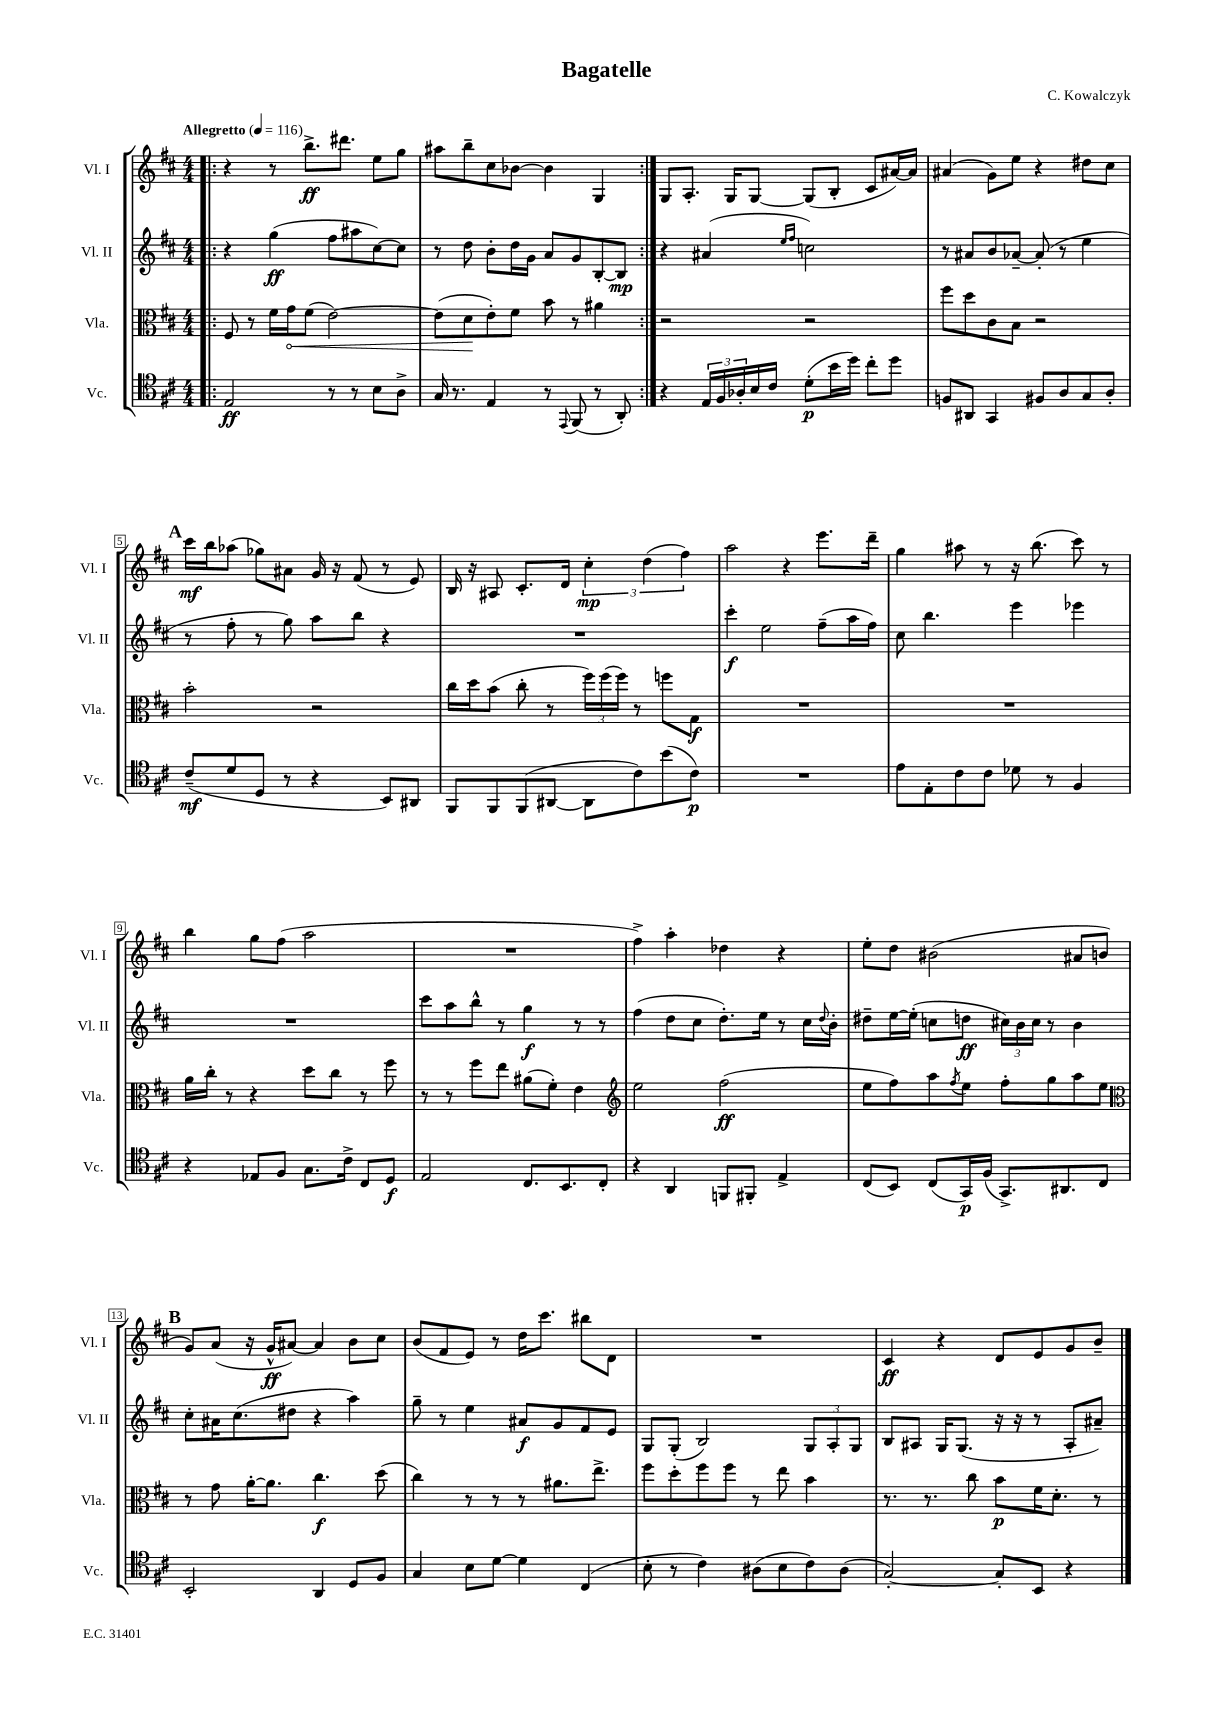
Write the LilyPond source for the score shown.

\header { title = "Bagatelle" composer = "C. Kowalczyk" }
<<
\new StaffGroup <<
\new Staff = "s0" \with { instrumentName = "Vl. I" shortInstrumentName = "Vl. I" } {
    \clef treble \key d \major \numericTimeSignature \time 4/4 \tempo "Allegretto" 4 = 116
    \repeat volta 2 { \bar ".|:" r4 r8 b''8.->\ff dis'''8. e''8 g''8 |
    ais''8 b''8-- cis''8 bes'8~ bes'4 g4 | }
    g8 a8.-. g16 g8~ g8( b8-. cis'8 ais'16~) ais'16 |
    ais'4( g'8) e''8 r4 dis''8 cis''8 |
    \mark \markup { \bold "A" } cis'''16\mf b''16 aes''8( ges''8) ais'8 g'16 r16 fis'8( r8 e'8) |
    b16 r16 ais8 cis'8.-. d'16 \tuplet 3/2 { cis''4-.\mp d''4( fis''4) } |
    a''2 r4 e'''8. d'''16-- |
    g''4 ais''8 r8 r16 b''8.( cis'''8) r8 |
    b''4 g''8 fis''8( a''2 |
    R1 |
    fis''4->) a''4-. des''4 r4 |
    e''8-. d''8 bis'2( ais'8 b'8 |
    \mark \markup { \bold "B" } g'8) a'8( r16 g'16-^\ff ais'8~) ais'4 b'8 cis''8 |
    b'8( fis'8 e'8) r8 d''16 cis'''8. bis''8 d'8 |
    R1 |
    cis'4\ff r4 d'8 e'8 g'8 b'8-- \bar "|." |
}
\new Staff = "s1" \with { instrumentName = "Vl. II" shortInstrumentName = "Vl. II" } {
    \clef treble \key d \major \numericTimeSignature \time 4/4
    \repeat volta 2 { \bar ".|:" r4 g''4\ff( fis''8 ais''8 cis''8~) cis''8 |
    r8 d''8 b'8-. d''16 g'16 a'8 g'8 b8~-. b8\mp | }
    r4 ais'4( \grace { e''16 fis''16 } c''2) |
    r8 ais'8 b'8 aes'8~-- aes'8-.( r8 e''4 |
    \mark \markup { \bold "A" } r8 fis''8-. r8 g''8) a''8 b''8 r4 |
    R1 |
    cis'''4-.\f e''2 fis''8--( a''16 fis''16) |
    cis''8 b''4. e'''4 ees'''4 |
    R1 |
    cis'''8 a''8 b''8-^ r8 g''4\f r8 r8 |
    fis''4( d''8 cis''8 d''8.-.) e''16 r8 cis''16 \appoggiatura { d''8 } b'16-. |
    dis''8-- e''16~ e''16-.( c''8 d''8\ff \tuplet 3/2 { cis''16) b'16 cis''16 } r8 b'4 |
    \mark \markup { \bold "B" } cis''8-. ais'16 cis''8.( dis''8 r4 a''4) |
    g''8-- r8 e''4 ais'8\f g'8 fis'8 e'8 |
    g8 g8-.( b2) \tuplet 3/2 { g8 a8-. g8 } |
    b8 ais8 g16 g8.( r16 r16 r8 ais8-. ais'8--) \bar "|." |
}
\new Staff = "s2" \with { instrumentName = "Vla." shortInstrumentName = "Vla." } {
    \clef alto \key d \major \numericTimeSignature \time 4/4
    \repeat volta 2 { \bar ".|:" fis8 r8 fis'16 \once \override Hairpin.circled-tip = ##t g'16\< fis'8( e'2~) |
    e'8( d'8\! e'8-.) fis'8 b'8 r8 ais'4 | }
    r2 r2 |
    fis''8 d''8 cis'8 b8 r2 |
    \mark \markup { \bold "A" } b'2-. r2 |
    cis''16 d''16 b'8( cis''8-. r8 \tuplet 3/2 { fis''16) fis''16( fis''16) } r8 f''8 g8\f |
    R1 |
    R1 |
    a'16 cis''16-. r8 r4 d''8 cis''8 r8 fis''8 |
    r8 r8 fis''8 e''8 ais'8( fis'8-.) e'4 |
    \clef treble e''2 fis''2\ff( |
    e''8 fis''8) a''8 \acciaccatura { fis''8 } e''8 fis''8-. g''8 a''8 e''8 |
    \mark \markup { \bold "B" } \clef alto r8 g'8 a'16~-. a'8. cis''4.\f d''8( |
    cis''4) r8 r8 r8 ais'8. e''8.-> |
    fis''8 d''8-. fis''8 fis''8 r8 e''8 b'4 |
    r8. r8. cis''8 b'8\p fis'16 d'8.-. r8 \bar "|." |
}
\new Staff = "s3" \with { instrumentName = "Vc." shortInstrumentName = "Vc." } {
    \clef tenor \key d \major \numericTimeSignature \time 4/4
    \repeat volta 2 { \bar ".|:" e2\ff r8 r8 b8 a8-> |
    g16 r8. e4 r8 \appoggiatura { e,8 } fis,8( r8 a,8-.) | }
    r4 \tuplet 3/2 { e16 fis16 aes16-. } b16 cis'16 d'8-.\p( b'16 d''16) cis''8-. d''8 |
    f8 ais,8 g,4 fis8 a8 g8 a8-. |
    \mark \markup { \bold "A" } cis'8--\mf( d'8 d8 r8 r4 b,8) ais,8 |
    fis,8 fis,8 fis,8( ais,8~ ais,8 cis'8) b'8( cis'8\p) |
    R1 |
    e'8 e8-. cis'8 cis'8 des'8 r8 fis4 |
    r4 ees8 fis8 g8. cis'16-> cis8 d8\f |
    e2 cis8. b,8. cis8-. |
    r4 a,4 f,8 fis,8-. e4-> |
    cis8( b,8) cis8( g,16\p) fis16( g,8.->) ais,8. cis8 |
    \mark \markup { \bold "B" } b,2-. a,4 d8 fis8 |
    g4 b8 d'8~ d'4 cis4( |
    b8-. r8 cis'4) ais8( b8 cis'8) ais8( |
    g2~-.) g8-. b,8 r4 \bar "|." |
}
>>
>>
\layout { \context { \Score \override BarNumber.stencil = #(make-stencil-boxer 0.1 0.3 ly:text-interface::print) } }
